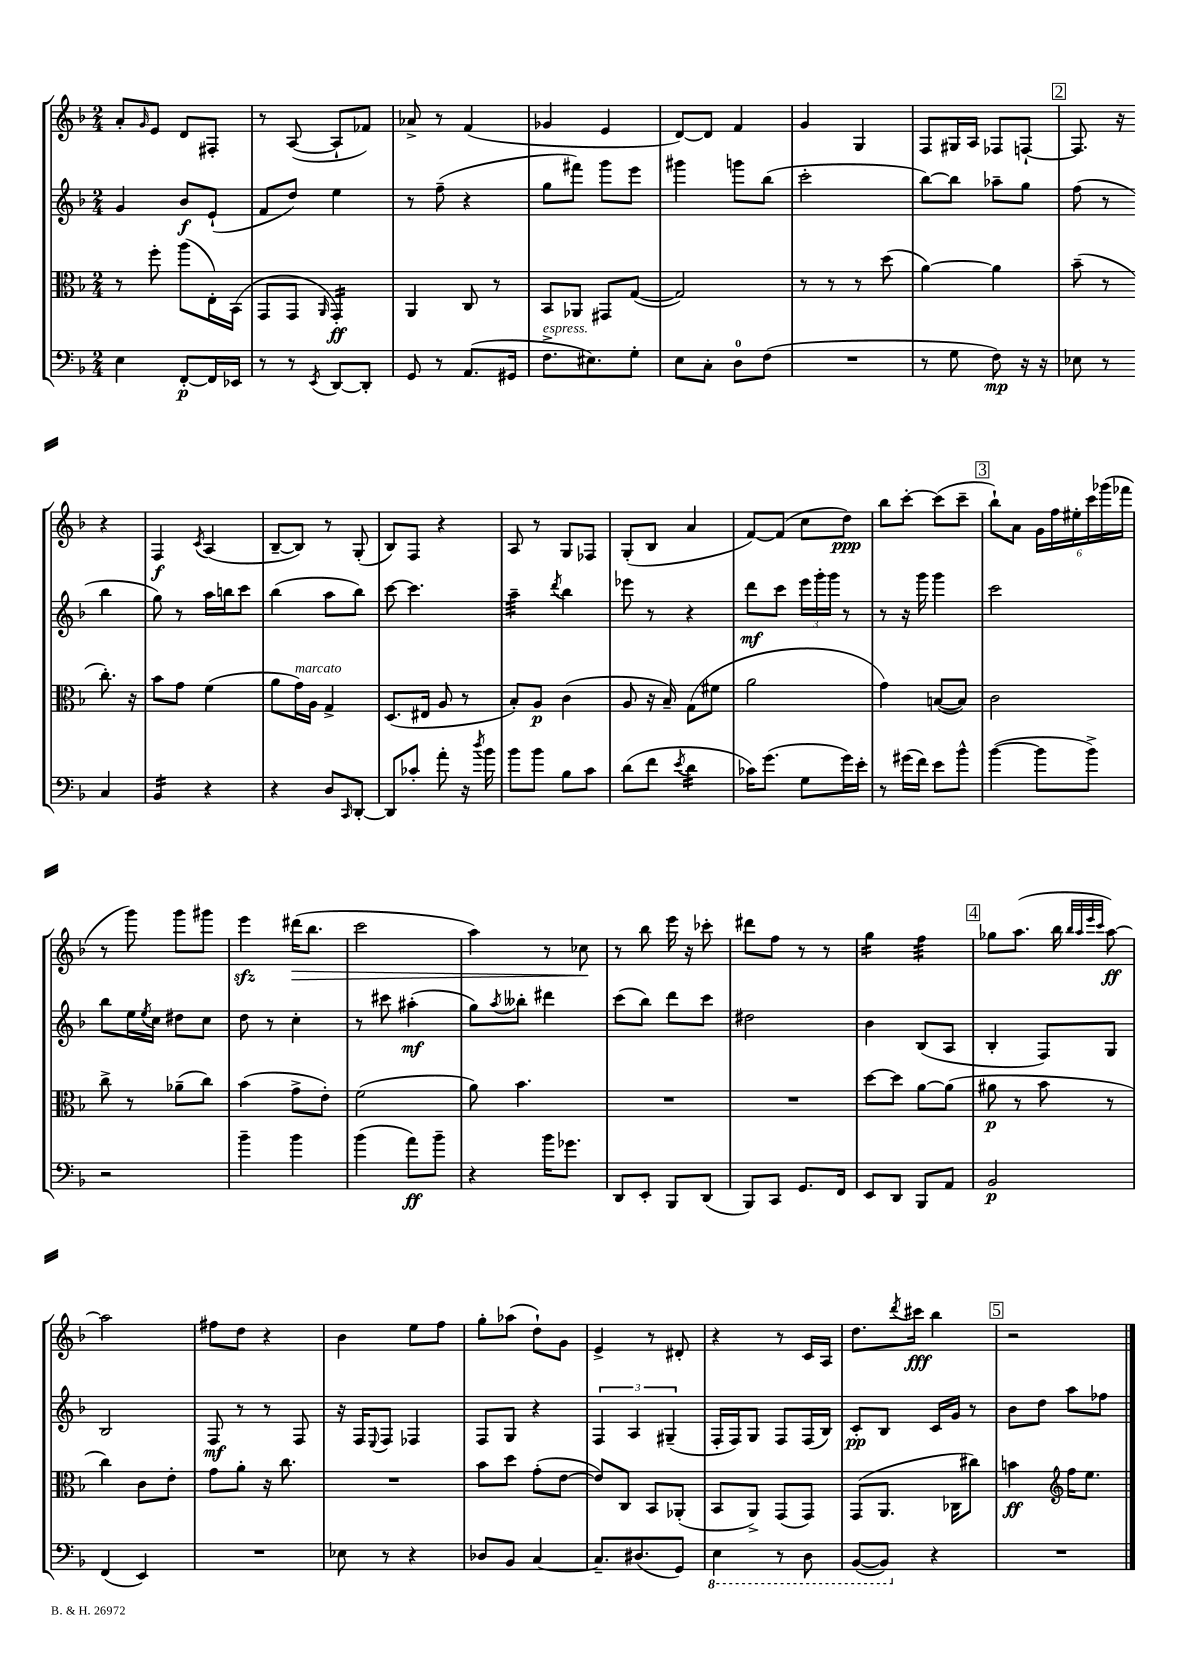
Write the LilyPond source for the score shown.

<<
\new StaffGroup <<
\new Staff = "s0" {
    \clef treble \key f \major \numericTimeSignature \time 2/4
    a'8-. \grace { g'16 } e'8 d'8 fis8-. |
    r8 a8~( a8-! fes'8) |
    aes'8-> r8 f'4( |
    ges'4 e'4 |
    d'8~) d'8 f'4 |
    g'4 g4 |
    f8 gis16 a16 fes8 f8~-! |
    \mark \markup { \box "2" } f8. r16 r4 |
    f4\f \acciaccatura { c'8 } a4( |
    bes8~-- bes8) r8 g8-.( |
    bes8) f8 r4 |
    a8 r8 g8 fes8 |
    g8-.( bes8 a'4 |
    f'8~) f'8( c''8 d''8\ppp) |
    bes''8 c'''8~-. c'''8( c'''8-- |
    \mark \markup { \box "3" } bes''8-!) a'8 \tuplet 6/4 { g'16 f''16 eis''16-. c'''16 ges'''16( fes'''16 } |
    r8 g'''8) g'''8 gis'''8 |
    e'''4\sfz dis'''16\>( bes''8. |
    c'''2 |
    a''4) r8 ces''8\! |
    r8 bes''8 e'''16 r16 ces'''8-. |
    dis'''8 f''8 r8 r8 |
    g''4:16 f''4:32 |
    \mark \markup { \box "4" } ges''8 a''8.( bes''16 \grace { bes''32 a''32 e'''32 c'''32 } a''8~\ff) |
    a''2 |
    fis''8 d''8 r4 |
    bes'4 e''8 f''8 |
    g''8-. aes''8( d''8-!) g'8 |
    e'4-> r8 dis'8-. |
    r4 r8 c'16 a16 |
    d''8. \acciaccatura { d'''8 } cis'''16\fff bes''4 |
    \mark \markup { \box "5" } r2 \bar "|." |
}
\new Staff = "s1" {
    \clef treble \key f \major \numericTimeSignature \time 2/4
    g'4 bes'8\f e'8-!( |
    f'8 d''8) e''4 |
    r8 f''8--( r4 |
    g''8 fis'''8) g'''8 e'''8 |
    gis'''4 g'''8 bes''8( |
    c'''2-. |
    bes''8~) bes''8 aes''8-- g''8 |
    \mark \markup { \box "2" } f''8( r8 bes''4 |
    g''8) r8 a''16 b''16 c'''8 |
    bes''4( a''8 bes''8) |
    c'''8~ c'''4. |
    a''4:32-- \acciaccatura { d'''8 } bes''4 |
    ees'''8 r8 r4 |
    d'''8\mf c'''8 \tuplet 3/2 { e'''16 g'''16-. g'''16 } r8 |
    r8 r16 g'''16 g'''4 |
    \mark \markup { \box "3" } c'''2 |
    bes''8 e''16 \acciaccatura { e''8 } c''16 dis''8 c''8 |
    d''8 r8 c''4-. |
    r8 cis'''8 ais''4-.\mf( |
    g''8) \acciaccatura { a''8 } beses''8-. dis'''4 |
    c'''8( bes''8) d'''8 c'''8 |
    dis''2 |
    bes'4 bes8( a8 |
    \mark \markup { \box "4" } bes4-. f8) g8 |
    bes2 |
    f8\mf r8 r8 f8 |
    r16 f16 \appoggiatura { e8 } f8 fes4 |
    f8 g8 r4 |
    \tuplet 3/2 { f4 a4 gis4--( } |
    f16-. f16) g8 f8 f16( bes16) |
    c'8-.\pp bes8 c'16 g'16 r8 |
    \mark \markup { \box "5" } bes'8 d''8 a''8 fes''8 \bar "|." |
}
\new Staff = "s2" {
    \clef alto \key f \major \numericTimeSignature \time 2/4
    r8 f''8-. a''8( e16-.) bes,16( |
    g,8 g,8 \grace { a,16 } g,4:16-.\ff) |
    a,4 c8 r8 |
    bes,8 aes,8 gis,8 g8~( |
    g2) |
    r8 r8 r8 d''8( |
    a'4~) a'4 |
    \mark \markup { \box "2" } bes'8--( r8 c''8.-.) r16 |
    bes'8 g'8 f'4( |
    a'8 g'16^\markup { \italic "marcato" }) a16 g4-> |
    d8.( eis16 a8 r8 |
    bes8-.) a8\p c'4( |
    a8 r16 bes16--) g8( fis'8 |
    a'2 |
    g'4) b8~( b8) |
    \mark \markup { \box "3" } c'2 |
    c''8-> r8 aes'8--( c''8) |
    bes'4( g'8-> e'8-.) |
    f'2( |
    a'8) bes'4. |
    R2 |
    R2 |
    d''8~ d''8 a'8~ a'8( |
    \mark \markup { \box "4" } ais'8\p r8 bes'8 r8 |
    c''4) c'8 e'8-. |
    g'8 a'8-. r16 c''8. |
    R2 |
    bes'8 d''8 g'8-.( e'8~ |
    e'8) c8 bes,8 aes,8-.( |
    bes,8 a,8->) g,8( g,8) |
    g,8( a,8. ces16 cis''8) |
    \mark \markup { \box "5" } b'4\ff \clef treble f''16 e''8. \bar "|." |
}
\new Staff = "s3" {
    \clef bass \key f \major \numericTimeSignature \time 2/4
    e4 f,8~-.\p f,16 ees,16 |
    r8 r8 \acciaccatura { e,8 } d,8~ d,8-. |
    g,8 r8 a,8.( gis,16 |
    f8.->^\markup { \italic "espress." } eis8.) g8-. |
    e8 c8-. d8-0 f8( |
    R2 |
    r8 g8 f8\mp) r16 r16 |
    \mark \markup { \box "2" } ees8 r8 c4 |
    bes,4:16 r4 |
    r4 d8 \grace { c,16 } d,8~-. |
    d,8 ces'8-. a'8-. r16 \acciaccatura { d''8 } bes'16 |
    bes'8 bes'8 bes8 c'8 |
    d'8( f'8 \acciaccatura { e'8 } d'4:16 |
    ces'16) g'8.( g8 g'16) e'16-. |
    r8 gis'16( f'16) e'8 bes'8-^ |
    \mark \markup { \box "3" } bes'4~( bes'8 bes'8->) |
    r2 |
    bes'4-- bes'4 |
    bes'4( a'8\ff) bes'8-- |
    r4 bes'16 ges'8. |
    d,8 e,8-. bes,,8 d,8( |
    bes,,8) c,8 g,8. f,16 |
    e,8 d,8 bes,,8 a,8 |
    \mark \markup { \box "4" } bes,2\p |
    f,4( e,4) |
    R2 |
    ees8 r8 r4 |
    des8 bes,8 c4~ |
    c8.-- dis8.( g,8) |
    \ottava #-1 e,4 r8 d,8 |
    bes,,8~( bes,,8) \ottava #0 r4 |
    \mark \markup { \box "5" } R2 \bar "|." |
}
>>
>>
\layout { \context { \Score \remove "Bar_number_engraver" } }
